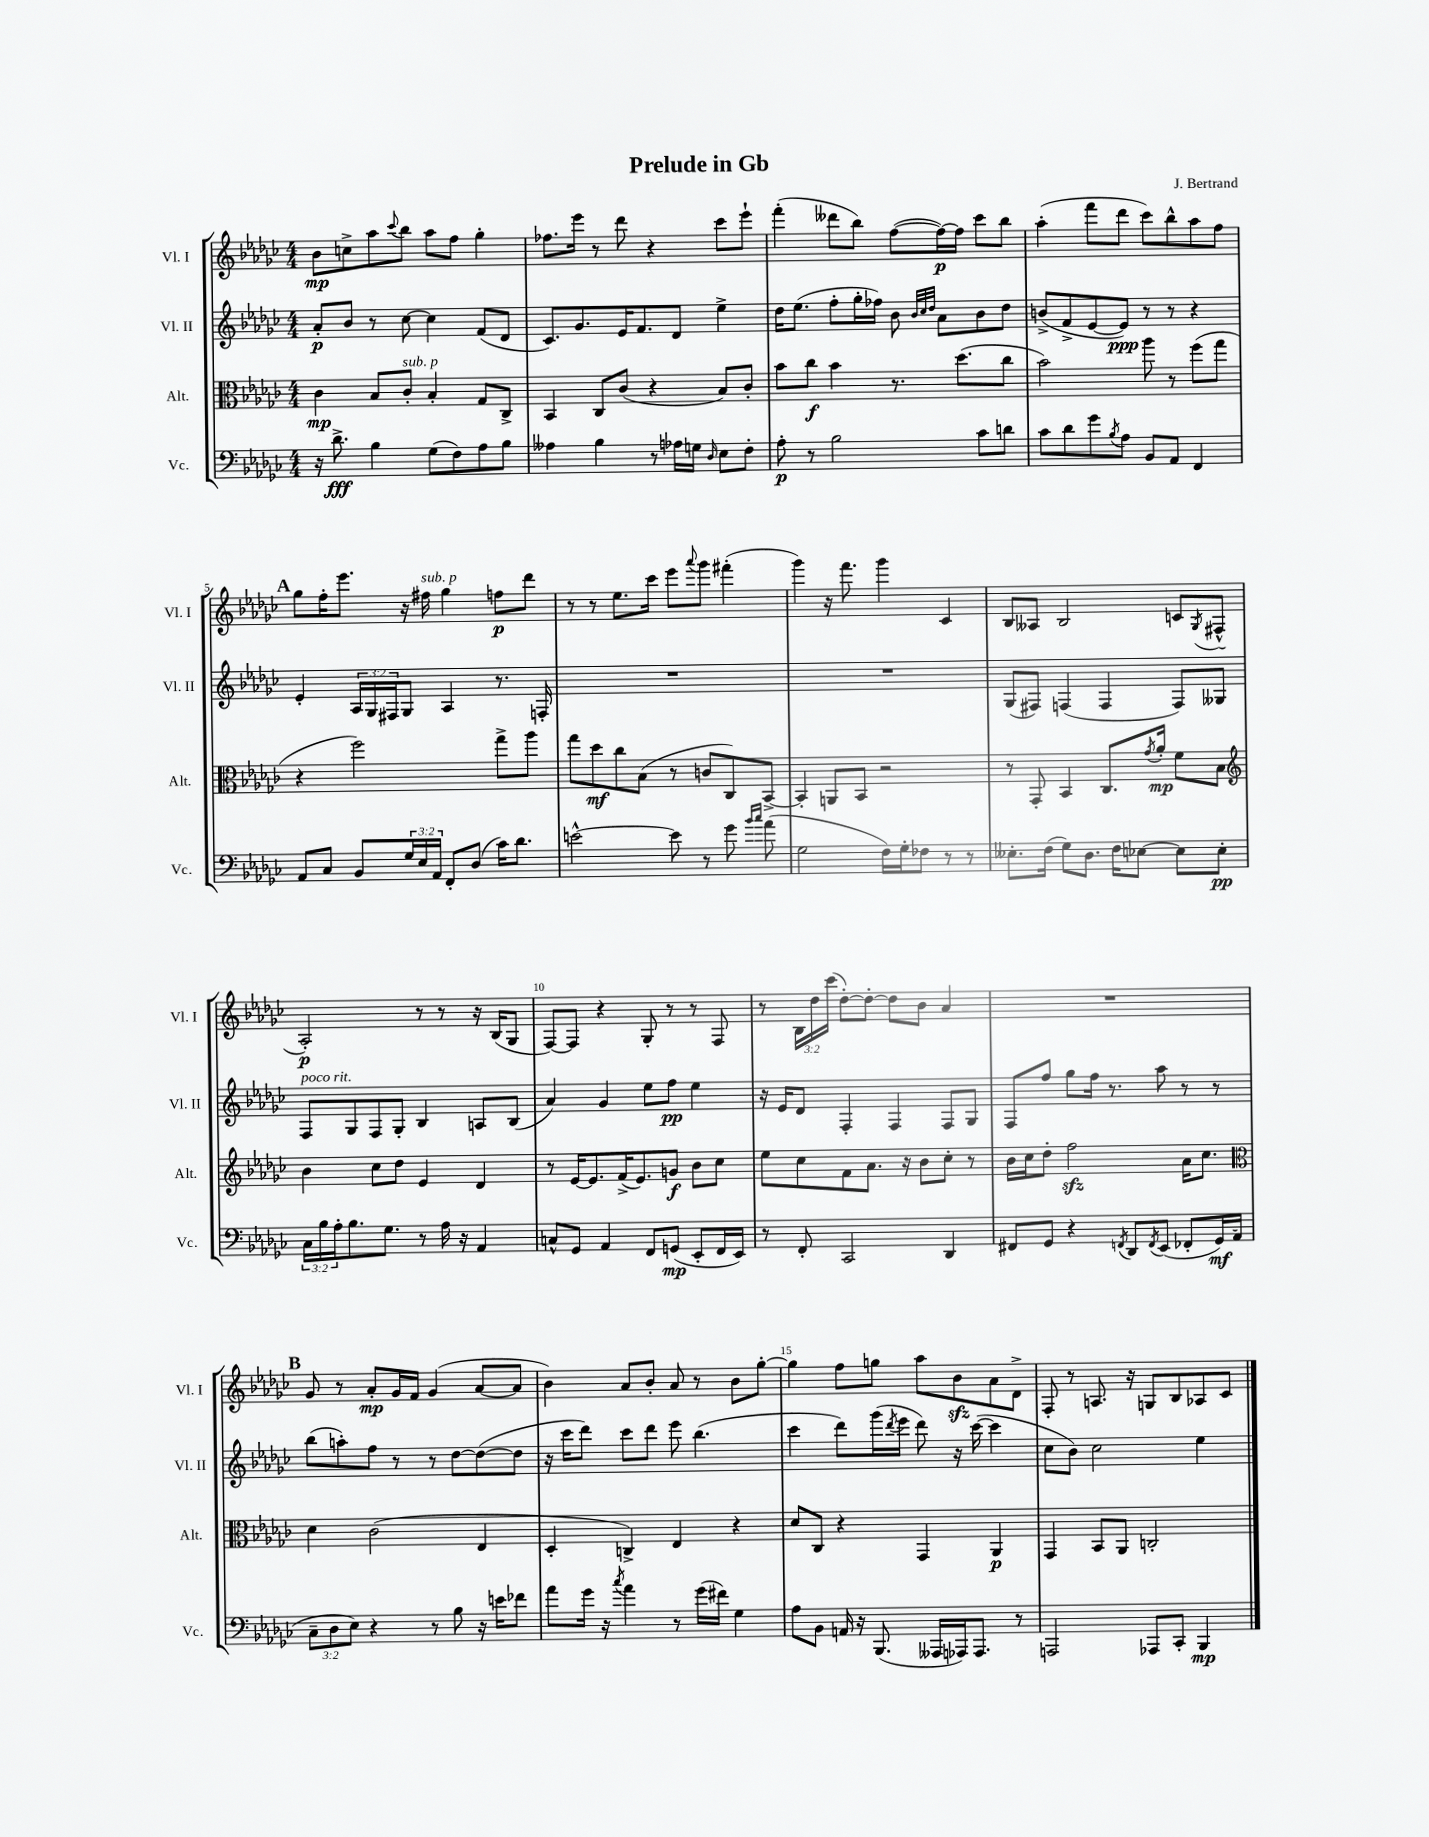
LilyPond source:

\header { title = "Prelude in Gb" composer = "J. Bertrand" }
<<
\new StaffGroup <<
\new Staff = "s0" \with { instrumentName = "Vl. I" shortInstrumentName = "Vl. I" } {
    \clef treble \key ges \major \numericTimeSignature \time 4/4 \override Staff.TupletNumber.text = #tuplet-number::calc-fraction-text
    bes'8\mp c''8-> aes''8 \appoggiatura { ces'''8 } bes''8 aes''8 f''8 ges''4-. |
    fes''8. ees'''16 r8 des'''8 r4 ces'''8 ees'''8-! |
    f'''4-.( deses'''8 bes''8) f''8~( f''16~\p) f''16 ces'''8 bes''8 |
    aes''4-.( f'''8 des'''8 ces'''8) bes''8-^ aes''8 f''8 |
    \mark \markup { \bold "A" } ges''8 f''16-. ees'''8. r16 fis''16^\markup { \italic "sub. p" } ges''4 f''8\p des'''8 |
    r8 r8 ees''8. ces'''16 ees'''8 \appoggiatura { aes'''8 } ges'''8 fis'''4-.( |
    ges'''4) r16 f'''8. ges'''4 ces'4 |
    bes8 aeses8 bes2 c'8 \acciaccatura { ges8 } fis8-^( |
    aes2-.\p) r8 r8 r16 bes16( ges8 |
    f8~) f8 r4 ges8-. r8 r8 f8 |
    r8 \tuplet 3/2 { bes16 des''16 ces'''16( } des''8~-.) des''8~-. des''8 bes'8 aes'4 |
    R1 |
    \mark \markup { \bold "B" } ges'8 r8 aes'8-.\mp ges'16 f'16 ges'4( aes'8~ aes'8 |
    bes'4) aes'8 bes'8-. aes'8 r8 bes'8 ges''8~-. |
    ges''4 f''8 g''8 aes''8 bes'8\sfz aes'8 des'8-> |
    f8-. r8 a8. r16 g8 bes8 aes8 ces'8 \bar "|." |
}
\new Staff = "s1" \with { instrumentName = "Vl. II" shortInstrumentName = "Vl. II" } {
    \clef treble \key ges \major \numericTimeSignature \time 4/4 \override Staff.TupletNumber.text = #tuplet-number::calc-fraction-text
    aes'8-.\p bes'8 r8 ces''8~ ces''4 f'8( des'8 |
    ces'8.) ges'8. ees'16 f'8. des'8 ees''4-> |
    des''16 ees''8.( f''8-. ges''16-. fes''16) bes'8 \grace { bes'32 ces''32 des''32 } aes'8 bes'8 des''8 |
    b'8->( f'8-> ees'8~ ees'8\ppp) r8 r8 r4 |
    \mark \markup { \bold "A" } ees'4-. \tuplet 3/2 { aes16 ges16 fis16 } ges8 aes4 r8. f16-. |
    R1 |
    R1 |
    ges8( fis8) f4( f4 f8) geses8 |
    f8^\markup { \italic "poco rit." } ges8 f8 ges8-. bes4 a8 bes8( |
    aes'4) ges'4 ees''8 f''8\pp ees''4 |
    r16 ees'16 des'8 f4-. f4 f8 ges8 |
    f8 f''8 ges''8 f''16 r8. aes''8 r8 r8 |
    \mark \markup { \bold "B" } bes''8( a''8-.) f''8 r8 r8 des''8~ des''8~( des''8 |
    r16 ces'''16 des'''8) ces'''8 des'''8 ees'''8 bes''4.( |
    ces'''4 des'''8) ges'''16( \acciaccatura { des'''8 } ees'''16 des'''8) r16 ces'''16~( ces'''4 |
    ces''8 bes'8) ces''2 ees''4 \bar "|." |
}
\new Staff = "s2" \with { instrumentName = "Alt." shortInstrumentName = "Alt." } {
    \clef alto \key ges \major \numericTimeSignature \time 4/4
    ces'4\mp bes8 ces'8-.^\markup { \italic "sub. p" } bes4-. ges8 ces8-> |
    bes,4 ces8 ces'8( r4 bes8) ces'8-. |
    bes'8 ces''8\f bes'4 r8. des''8.( ces''8 |
    bes'2) aes''8 r8 f''8( ges''8 |
    \mark \markup { \bold "A" } r4 f''2) ges''8-> aes''8 |
    ges''8 des''8\mf ces''8 bes8( r8 c'8 ces8) bes,8~-> |
    bes,4-. a,8 bes,8 r2 |
    r8 ges,8-. bes,4 ces8. \acciaccatura { ges'8 } aes'16-.\mp f'8 bes8 |
    \clef treble bes'4 ces''8 des''8 ees'4 des'4 |
    r8 ees'16~ ees'8. f'16->( ees'8.) g'8\f bes'8 ces''8 |
    ees''8 ces''8 f'8 aes'8. r16 bes'8 ces''8-. r8 |
    bes'16 ces''16 des''8-. f''2\sfz aes'16 ces''8. |
    \mark \markup { \bold "B" } \clef alto des'4 ces'2( ees4 |
    des4-. c4->) ees4 r4 |
    des'8 ces8 r4 ges,4 aes,4\p |
    ges,4 bes,8 aes,8 c2-. \bar "|." |
}
\new Staff = "s3" \with { instrumentName = "Vc." shortInstrumentName = "Vc." } {
    \clef bass \key ges \major \numericTimeSignature \time 4/4 \override Staff.TupletNumber.text = #tuplet-number::calc-fraction-text
    r16 des'8.->\fff bes4 ges8( f8) aes8 bes8 |
    aeses4 bes4 r8 aes16 g16 \grace { des16 } ees8 f8-. |
    aes8-.\p r8 bes2 ces'8 d'8 |
    ces'8 des'8 ges'8 \acciaccatura { bes8 } aes8 bes,8 aes,8 f,4 |
    \mark \markup { \bold "A" } aes,8 ces8 bes,8 \tuplet 3/2 { ges16 ees16 aes,16 } f,8-. des8( ces'16) des'8. |
    e'2~-^ e'8 r8 ges'8 \grace { bes'16 ces''16 } aes'8( |
    ges2 f16) ges16-. fes8 r8 r8 |
    eeses8.-. f16( ges8) des8. f16 ees8~ ees8 ees8-.\pp |
    \tuplet 3/2 { ces16 bes16 aes16-. } bes8. ges8. r8 aes16 r16 aes,4 |
    c8-^ ges,8 aes,4 f,8 g,8\mp( ees,8-. f,16 ees,16) |
    r8 f,8-. ces,2 des,4 |
    fis,8 ges,8 r4 \acciaccatura { f,8 } des,8 \acciaccatura { f,8 } ees,8( fes,8-. ges,16\mf) aes,16( |
    \mark \markup { \bold "B" } \tuplet 3/2 { ces8-- des8 ees8) } r4 r8 bes8 r16 e'16 fes'8 |
    aes'8 ges'16 r16 \acciaccatura { ces''8 } aes'4 r8 ges'16( fis'16) ges4 |
    aes8 bes,8 a,16 r16 bes,,8.( aeses,,16 aes,,16) aes,,8. r8 |
    a,,2 aes,,8 ces,8-. bes,,4\mp \bar "|." |
}
>>
>>
\layout { \context { \Score \override BarNumber.break-visibility = ##(#f #t #t) barNumberVisibility = #(every-nth-bar-number-visible 5) } }
